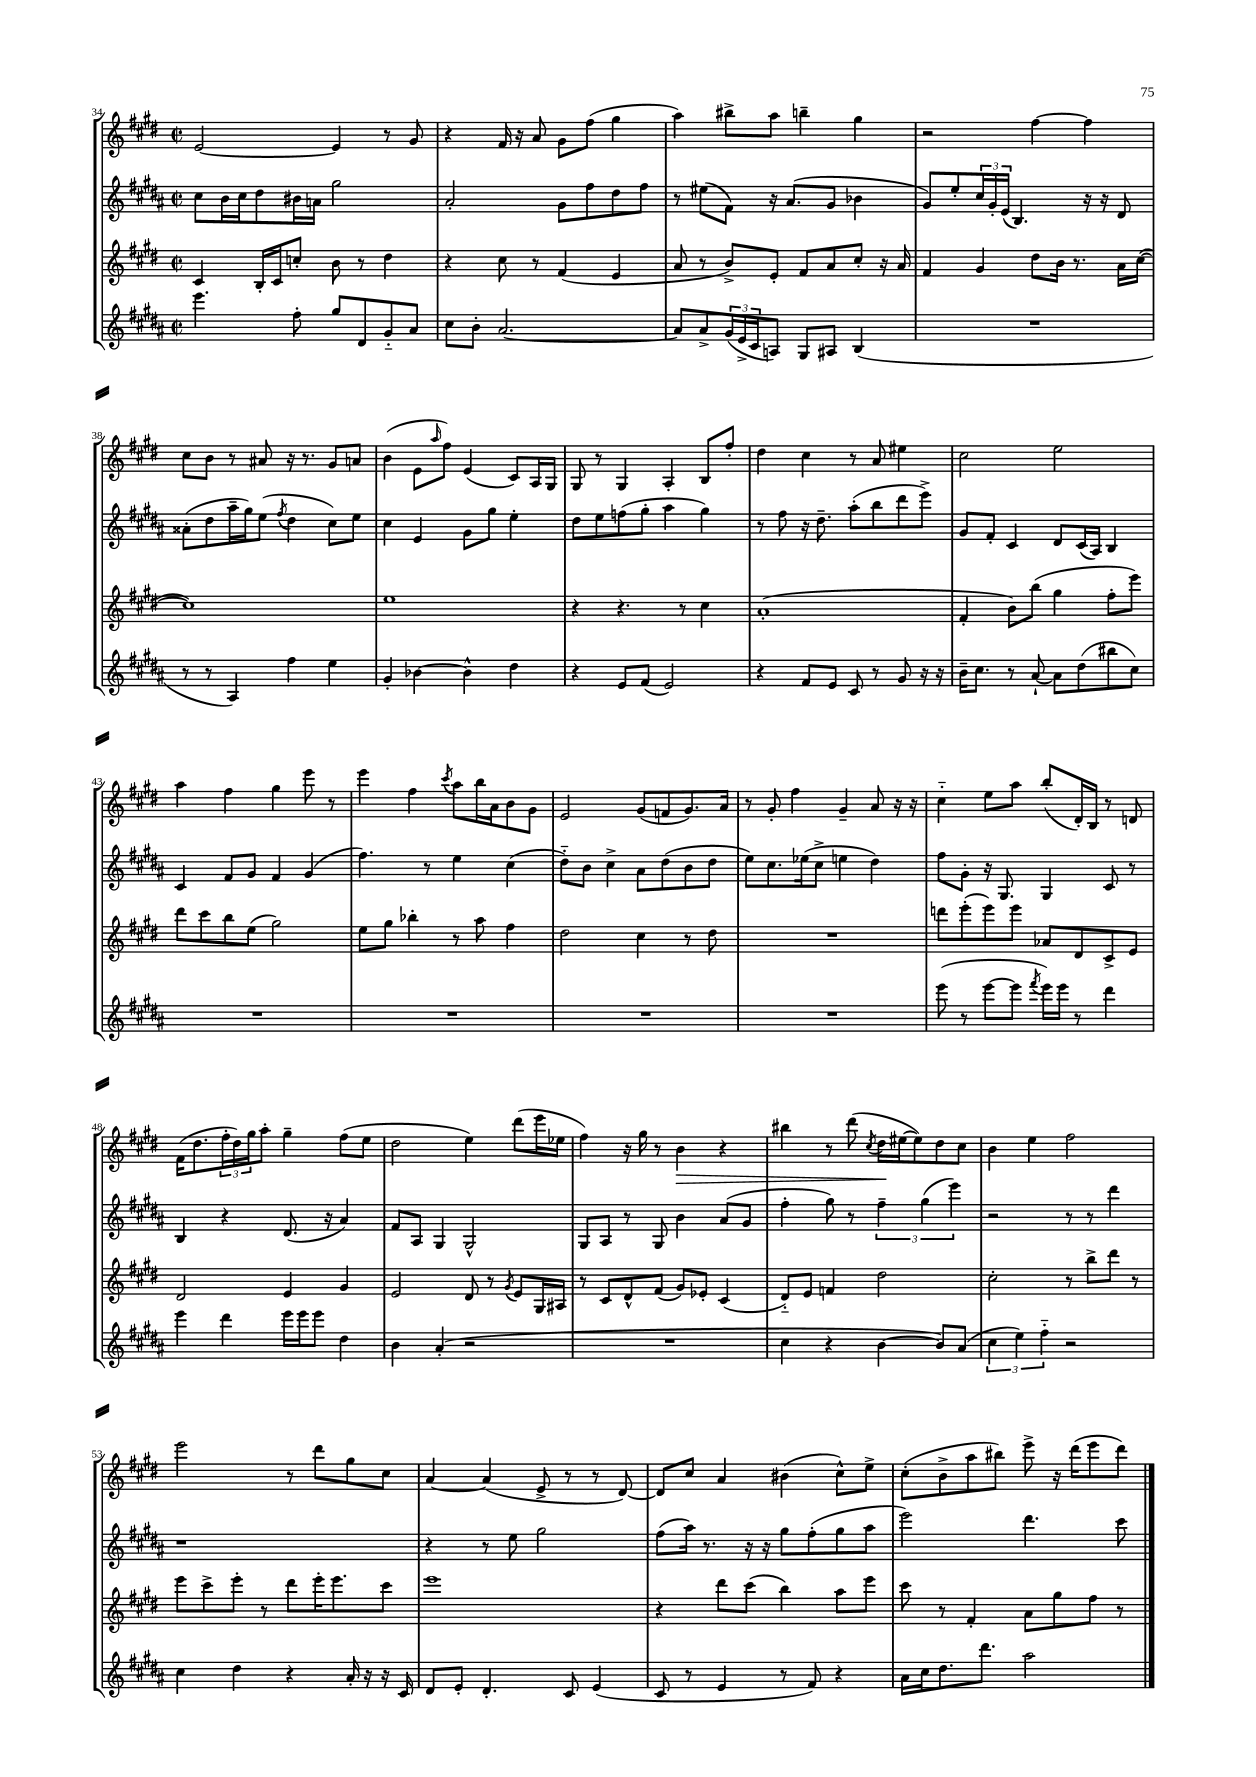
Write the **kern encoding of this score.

**kern	**kern	**kern	**kern
*staff4	*staff3	*staff2	*staff1
*clefG2	*clefG2	*clefG2	*clefG2
*k[f#c#g#d#a#]	*k[f#c#g#d#]	*k[f#c#g#d#a#]	*k[f#c#g#d#]
*M2/2	*M2/2	*M2/2	*M2/2
*met(c|)	*met(c|)	*met(c|)	*met(c|)
4.eee\	4c#/	8cc#\L	[2e/
.	.	16b\L	.
.	.	16cc#\J	.
.	16B'/LL	8dd#\	.
.	16c#/J	.	.
8ff#'\	8cc'/J	16b#\L	.
.	.	16a\JJ	.
8gg#/L	8b\	2gg#\	4e/]
8d#/	8r	.	.
8g#'~/	4dd#\	.	8r
8a#/J	.	.	8g#/
=	=	=	=
8cc#\L	4r	2a#'/	4r
8b'\J	.	.	.
[2.a#/	8cc#\	.	16f#/
.	.	.	16r
.	8r	.	8a/
.	(4f#/	8g#\L	8g#\L
.	.	8ff#\	(8ff#\J
.	4e/	8dd#\	4gg#\
.	.	8ff#\J	.
=	=	=	=
8a#/]L	8a/	8r	4aa\)
8a#^/	8r	(8ee#\L	.
(24g#/L	8b^/L)	8f#\J)	8bb#^\L
24e^/	.	.	.
24c#/J	.	.	.
8A/J)	8e'/J	16r	8aa\J
.	.	(8.a#/L	.
8G#/L	8f#/L	.	4bb~\
8A#/J	8a/	8g#/J	.
(4B/	8cc#'/J	4b-\	4gg#\
.	16r	.	.
.	16a/	.	.
=	=	=	=
1r	4f#/	8g#/L)	2r
.	.	8ee'/	.
.	4g#/	24cc#/L	.
.	.	24g#'/	.
.	.	(24e/JJ	.
.	.	4.B/)	.
.	8dd#\L	.	[4ff#\
.	16b\Jk	.	.
.	8.r	.	.
.	.	16r	4ff#\]
.	.	16r	.
.	16a\LL	8d#/	.
.	([16cc#\JJ	.	.
=	=	=	=
8r	1cc#])	(8a##'\L	8cc#\L
8r	.	8dd#\	8b\J
4A#/)	.	16aa#~\L	8r
.	.	16gg#\J)	.
.	.	(8ee\J	8a#/
.	.	8qff#/	.
4ff#\	.	4dd#\	16r
.	.	.	8.r
4ee\	.	8cc#\L)	8g#/L
.	.	8ee\J	8a/J
=	=	=	=
4g#'/	1ee	4cc#\	(4b\
[4b-\	.	4e/	8e\L
.	.	.	16qqaa/
.	.	.	8ff#\J)
4b-^^\]	.	8g#\L	(4e/
.	.	8gg#\J	.
4dd#\	.	4ee'\	8c#/L)
.	.	.	16A/L
.	.	.	16G#/JJ
=	=	=	=
4r	4r	8dd#\L	8G#/
.	.	8ee\	8r
8e/L	4.r	(8ff\	4G#/
(8f#/J	.	8gg#'\J	.
2e/)	.	4aa#\	4A'/
.	8r	.	.
.	4cc#\	4gg#\)	8B/L
.	.	.	8ff#'/J
=	=	=	=
4r	(1a'	8r	4dd#\
.	.	8ff#\	.
8f#/L	.	16r	4cc#\
.	.	8.dd#~\	.
8e/J	.	.	.
8c#/	.	(8aa#'\L	8r
8r	.	8bb\	8a/
8g#/	.	8ddd#\	4ee#\
16r	.	8eee^\J)	.
16r	.	.	.
=	=	=	=
16b~\LK	4f#'/	8g#/L	2cc#\
8.cc#\J	.	.	.
.	.	8f#'/J	.
8r	8b\L)	4c#/	.
[8a#`/	(8bb\J	.	.
8a#\]L	4gg#\	8d#/L	2ee\
(8dd#\	.	(16c#/L	.
.	.	16A#/JJ)	.
8bb#\	8ff#'\L	4B/	.
8cc#\J)	8eee\J)	.	.
=	=	=	=
1r	8ddd#\L	4c#/	4aa\
.	8ccc#\	.	.
.	8bb\	8f#/L	4ff#\
.	(8ee\J	8g#/J	.
.	2gg#\)	4f#/	4gg#\
.	.	(4g#/	8eee\
.	.	.	8r
=	=	=	=
1r	8ee\L	4.ff#\)	4eee\
.	8gg#\J	.	.
.	4bb-'\	.	4ff#\
.	.	8r	.
.	.	.	8qccc#/
.	8r	4ee\	8aa\L
.	8aa\	.	16bb\L
.	.	.	16a\J
.	4ff#\	(4cc#\	8b\
.	.	.	8g#\J
=	=	=	=
1r	2dd#\	8dd#'~\L)	2e/
.	.	8b\J	.
.	.	4cc#^\	.
.	4cc#\	8a#\L	(8g#/L
.	.	(8dd#\	8f/
.	8r	8b\	8.g#/)
.	8dd#\	8dd#\J	.
.	.	.	16a/Jk
=	=	=	=
1r	1r	8ee\L)	8r
.	.	8.cc#\	8g#'/
.	.	.	4ff#\
.	.	(16ee-\k	.
.	.	8cc#^\J	.
.	.	4ee\	4g#~/
.	.	4dd#\)	8a/
.	.	.	16r
.	.	.	16r
=	=	=	=
(8eee\	8ddd\L	8ff#\L	4cc#'~\
8r	(8eee'\	8g#'\J	.
[8eee\L	8eee\)	16r	8ee\L
.	.	8.G#/	.
8eee\]J	8eee\J	.	8aa\J
8qfff#/	.	.	.
16eee\LL)	8a-/L	4G#/	(8bb'/L
16eee\JJ	.	.	.
8r	8d#/	.	16d#'/L)
.	.	.	16B/JJ
4ddd#\	8c#^/	8c#/	8r
.	8e/J	8r	8d/
=	=	=	=
4eee\	2d#/	4B/	(16f#\LK
.	.	.	8.dd#\
4ddd#\	.	4r	24ff#'\L
.	.	.	24dd#\)
.	.	.	24gg#\J
.	.	.	8aa'\J
16eee\LL	4e/	(8.d#/	4gg#~\
16eee\J	.	.	.
8eee\J	.	.	.
.	.	16r	.
4dd#\	4g#/	4a#/)	(8ff#\L
.	.	.	8ee\J
=	=	=	=
4b\	2e/	8f#/L	2dd#\
.	.	8A#/J	.
(4a#'/	.	4G#/	.
2r	8d#/	2G#^^/	4ee\)
.	8r	.	.
.	8qg#/	.	.
.	8e/L	.	(8ddd#\L
.	16G#/L	.	16eee\L
.	16A#/JJ	.	16ee-\JJ
=	=	=	=
1r	8r	8G#/L	4ff#\)
.	8c#/L	8A#/J	.
.	8d#^^/	8r	16r
.	.	.	16gg#\
.	(8f#/J	8G#/	8r
.	8g#/L)	4b\	4b\
.	8e-'/J	.	.
.	(4c#/	(8a#/L	4r
.	.	8g#/J	.
=	=	=	=
4cc#\	8d#'~/L)	4ff#'\	4bb#\
.	8e/J	.	.
4r	4f/	8gg#\)	8r
.	.	8r	(8ddd#\
.	.	.	8qcc#/
[4b\	2dd#\	6ff#~\	16dd#\LL
.	.	.	[16ee#\J
.	.	.	8ee#\])
.	.	(6gg#\	.
8b/]L)	.	.	8dd#\
.	.	6eee\)	.
(8a#/J	.	.	8cc#\J
=	=	=	=
6cc#\	2cc#'\	2r	4b\
6ee\)	.	.	.
.	.	.	4ee\
6ff#'~\	.	.	.
2r	8r	8r	2ff#\
.	8bb^\L	8r	.
.	8ddd#\J	4ddd#\	.
.	8r	.	.
=	=	=	=
4cc#\	8eee\L	1r	2eee\
.	8ccc#^\	.	.
4dd#\	8eee'\J	.	.
.	8r	.	.
4r	8ddd#\L	.	8r
.	16eee'\K	.	8ddd#\L
.	8.eee\	.	.
16a#'/	.	.	8gg#\
16r	.	.	.
16r	8ccc#\J	.	8cc#\J
16c#/	.	.	.
=	=	=	=
8d#/L	1eee	4r	[4a/
8e'/J	.	.	.
4.d#'/	.	8r	(4a/]
.	.	8ee\	.
.	.	2gg#\	8e^/
8c#/	.	.	8r
(4e/	.	.	8r
.	.	.	[8d#/)
=	=	=	=
8c#/	4r	(8ff#\L	8d#/]L
8r	.	16aa#\Jk)	8cc#/J
.	.	8.r	.
4e/	8ddd#\L	.	4a/
.	(8ccc#\J	16r	.
.	.	16r	.
8r	4bb\)	8gg#\L	(4b#\
8f#/)	.	(8ff#'\	.
4r	8aa\L	8gg#\	8cc#^^\L)
.	8eee\J	8aa#\J	8ee^\J
=	=	=	=
16a#\LL	8ccc#\	2eee\)	(8cc#'\L
16cc#\J	.	.	.
8.dd#\	8r	.	8b^\
.	4f#'/	.	8aa\
8.ddd#\J	.	.	.
.	.	.	8bb#\J)
2aa#\	8a\L	4.ddd#\	8eee^\
.	8gg#\	.	16r
.	.	.	(16ddd#\LK
.	8ff#\J	.	8eee\
.	8r	8ccc#\	8ddd#\J)
==	==	==	==
*-	*-	*-	*-
